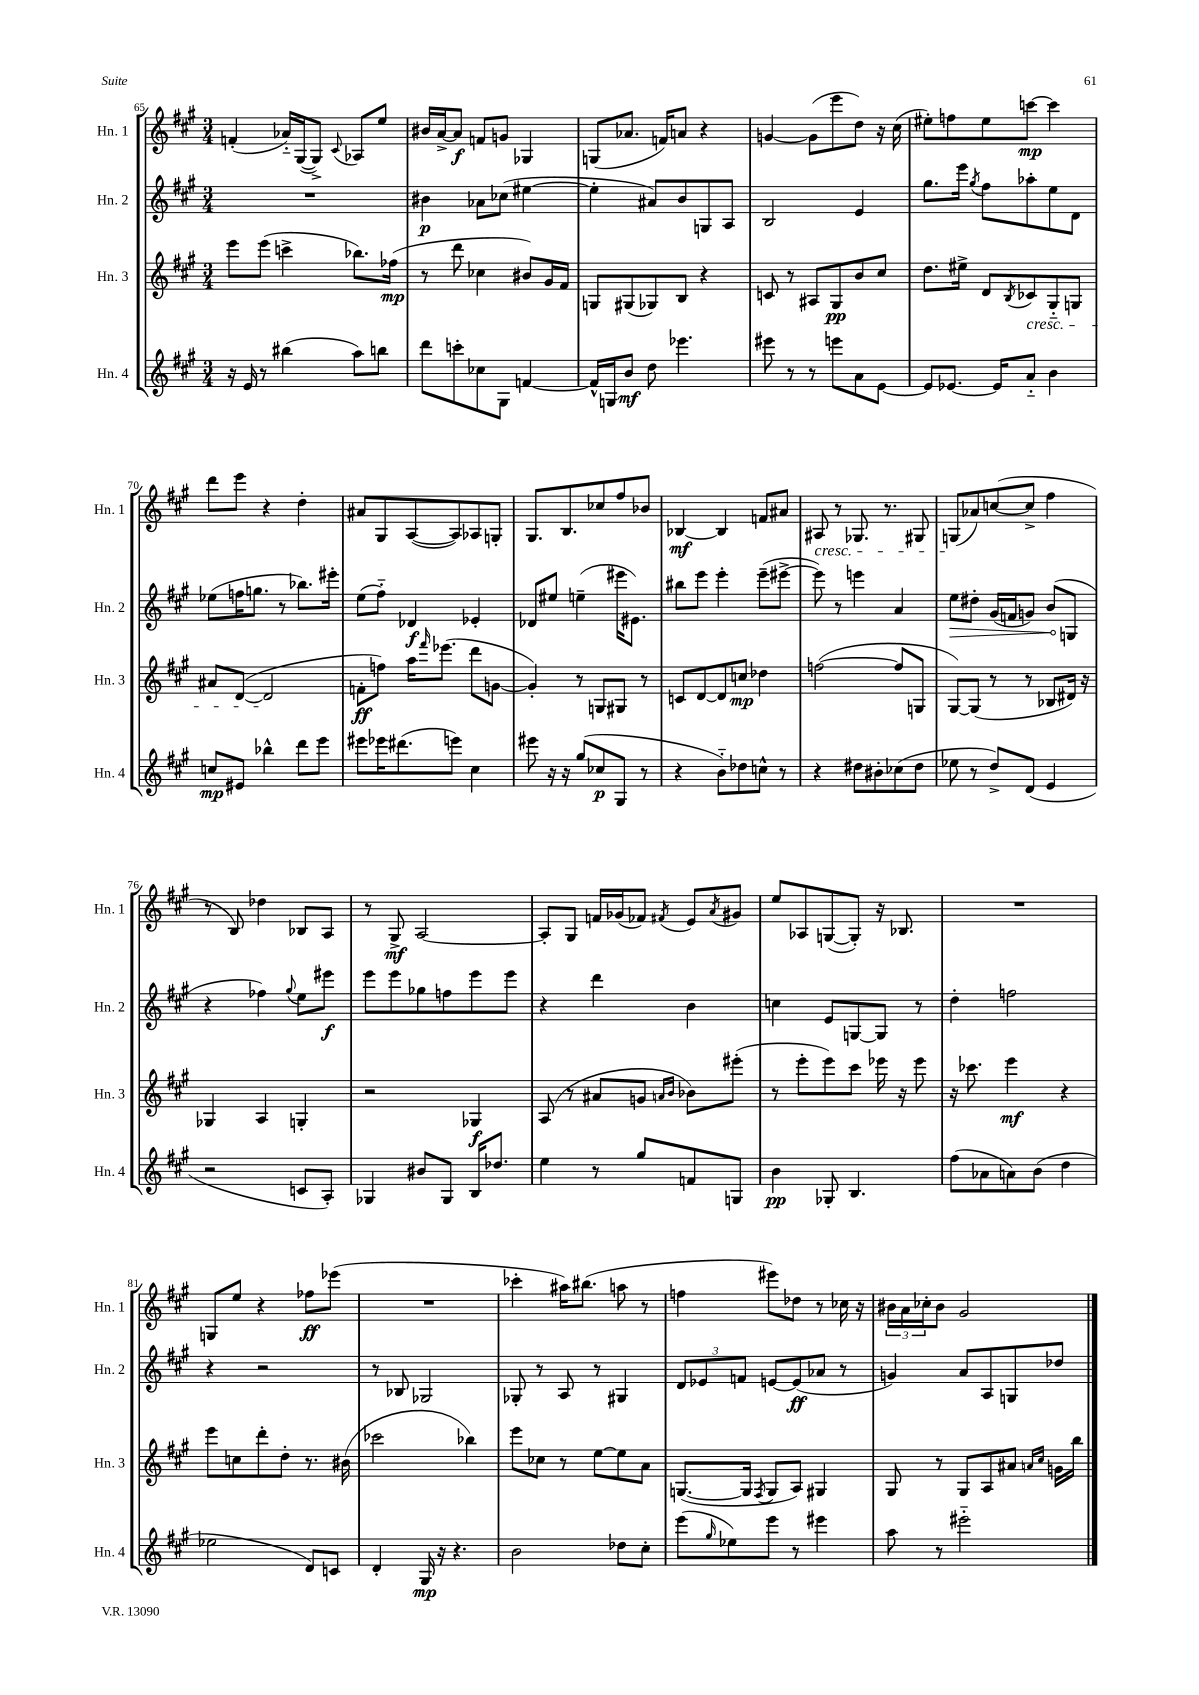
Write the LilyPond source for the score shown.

<<
\new StaffGroup <<
\new Staff = "s0" \with { instrumentName = "Hn. 1" shortInstrumentName = "Hn. 1" } {
    \clef treble \key a \major \numericTimeSignature \time 3/4
    f'4-.( aes'16-_) gis16~( gis8->) \appoggiatura { cis'8 } aes8 e''8 |
    bis'16 a'16~-> a'8\f f'8 g'8 ges4 |
    g8( aes'8. f'16) a'8 r4 |
    g'4~ g'8( e'''8 d''8) r16 cis''16( |
    eis''8-.) f''8 eis''8 c'''8~\mp c'''4 |
    d'''8 e'''8 r4 d''4-. |
    ais'8 gis8 a8~( a8) aes8 g8-. |
    gis8. b8. ces''8 fis''8 bes'8 |
    bes4~\mf bes4 f'8 ais'8 |
    ais8\cresc r8 ges8. r8. gis8 |
    g8\!( aes'8) c''8~( c''8-> fis''4 |
    r8 b8) des''4 bes8 a8 |
    r8 gis8->\mf a2~ |
    a8-. gis8 f'16 ges'16( fes'8) \acciaccatura { fis'8 } e'8 \acciaccatura { a'8 } gis'8 |
    e''8 aes8 g8~( g8-.) r16 bes8. |
    R2. |
    g8 e''8 r4 fes''8\ff ees'''8( |
    R2. |
    ces'''4-. ais''16) bis''8.( a''8 r8 |
    f''4 eis'''8) des''8 r8 ces''16 r16 |
    \tuplet 3/2 { bis'16 a'16 ces''16-. } bis'8 gis'2 \bar "|." |
}
\new Staff = "s1" \with { instrumentName = "Hn. 2" shortInstrumentName = "Hn. 2" } {
    \clef treble \key a \major \numericTimeSignature \time 3/4
    R2. |
    bis'4\p aes'8 ces''8( eis''4~ |
    eis''4-. ais'8) b'8 g8 a8 |
    b2 e'4 |
    gis''8. e'''16 \acciaccatura { gis''8 } fis''8 aes''8-. e''8 d'8 |
    ees''8( f''16 g''8. r8 bes''8.) eis'''16-. |
    e''8( fis''8-_) des'4\f ees'4-. |
    des'8 eis''8 e''4--( eis'''16 eis'8.) |
    bis''8 e'''8 e'''4-. e'''8--( eis'''8~-> |
    eis'''8) r8 e'''4 a'4 |
    \once \override Hairpin.circled-tip = ##t e''8\> dis''8-. gis'16( f'16 g'8) b'8\!( g8 |
    r4 fes''4) \appoggiatura { gis''8 } e''8 eis'''8\f |
    e'''8 e'''8 ges''8 f''8 e'''8 e'''8 |
    r4 d'''4 b'4 |
    c''4 e'8 g8~ g8 r8 |
    d''4-. f''2 |
    r4 r2 |
    r8 bes8 ges2 |
    ges8-. r8 a8 r8 gis4 |
    \tuplet 3/2 { d'8 ees'8 f'8 } e'8~ e'8\ff( aes'8 r8 |
    g'4) a'8 a8 g8 des''8 \bar "|." |
}
\new Staff = "s2" \with { instrumentName = "Hn. 3" shortInstrumentName = "Hn. 3" } {
    \clef treble \key a \major \numericTimeSignature \time 3/4
    e'''8 e'''8( c'''4-> bes''8.) fes''16\mp( |
    r8 d'''8 ces''4 bis'8) gis'16 fis'16 |
    g8 gis8( ges8) b8 r4 |
    c'8 r8 ais8 gis8\pp b'8 cis''8 |
    d''8. eis''16-> d'8 \acciaccatura { b8 } ces'8\cresc gis8-_ g8 |
    ais'8 d'8~( d'2\! |
    f'8-.\ff f''8) a''16 \grace { fis'''16 } ees'''8.( d'''8 g'8~ |
    g'4-.) r8 g8 gis8 r8 |
    c'8 d'8~ d'8 c''8\mp des''4 |
    f''2~( f''8 g8 |
    gis8~) gis8( r8 r8 bes8 dis'16) r16 |
    ges4 a4 g4-. |
    r2 ges4\f |
    a8( r8 ais'8 g'8 \grace { a'16 b'16 } bes'8) eis'''8-.( |
    r8 e'''8-. e'''8) cis'''8 ees'''16 r16 ees'''8 |
    r16 ces'''8. e'''4\mf r4 |
    e'''8 c''8 d'''8-. d''8-. r8. bis'16( |
    ces'''2 bes''4) |
    e'''8 ces''8 r8 e''8~ e''8 a'8 |
    g8.~( g16 \acciaccatura { fis8 } g8 a8) gis4 |
    gis8 r8 gis8 a8 ais'8 \grace { a'16 cis''16 } g'16 b''16 \bar "|." |
}
\new Staff = "s3" \with { instrumentName = "Hn. 4" shortInstrumentName = "Hn. 4" } {
    \clef treble \key a \major \numericTimeSignature \time 3/4
    r16 e'16 r8 bis''4( a''8) b''8 |
    d'''8 c'''8-. ces''8 gis8 f'4~ |
    f'16-^ g16 b'8\mf d''8 ees'''4. |
    eis'''8 r8 r8 e'''8 a'8 e'8~ |
    e'8 ees'8.~ ees'16 a'8-_ b'4 |
    c''8\mp eis'8 bes''4-^ d'''8 e'''8 |
    eis'''8 ees'''16 dis'''8.( e'''8) cis''4 |
    eis'''8 r16 r16 gis''8( ces''8\p gis8 r8 |
    r4 b'8-_) des''8 c''8-^ r8 |
    r4 dis''8 bis'8-. ces''8( dis''8 |
    ees''8 r8 d''8->) d'8( e'4 |
    r2 c'8 a8-.) |
    ges4 bis'8 ges8 b16 des''8. |
    e''4 r8 gis''8 f'8 g8 |
    b'4\pp ges8-. b4. |
    fis''8( aes'8 a'8) b'8( d''4 |
    ees''2 d'8) c'8 |
    d'4-. gis16\mp r16 r4. |
    b'2 des''8 cis''8-. |
    e'''8( \grace { gis''16 } ees''8) e'''8 r8 eis'''4 |
    a''8 r8 eis'''2-_ \bar "|." |
}
>>
>>
\layout { \context { \Score currentBarNumber = #65 } }
